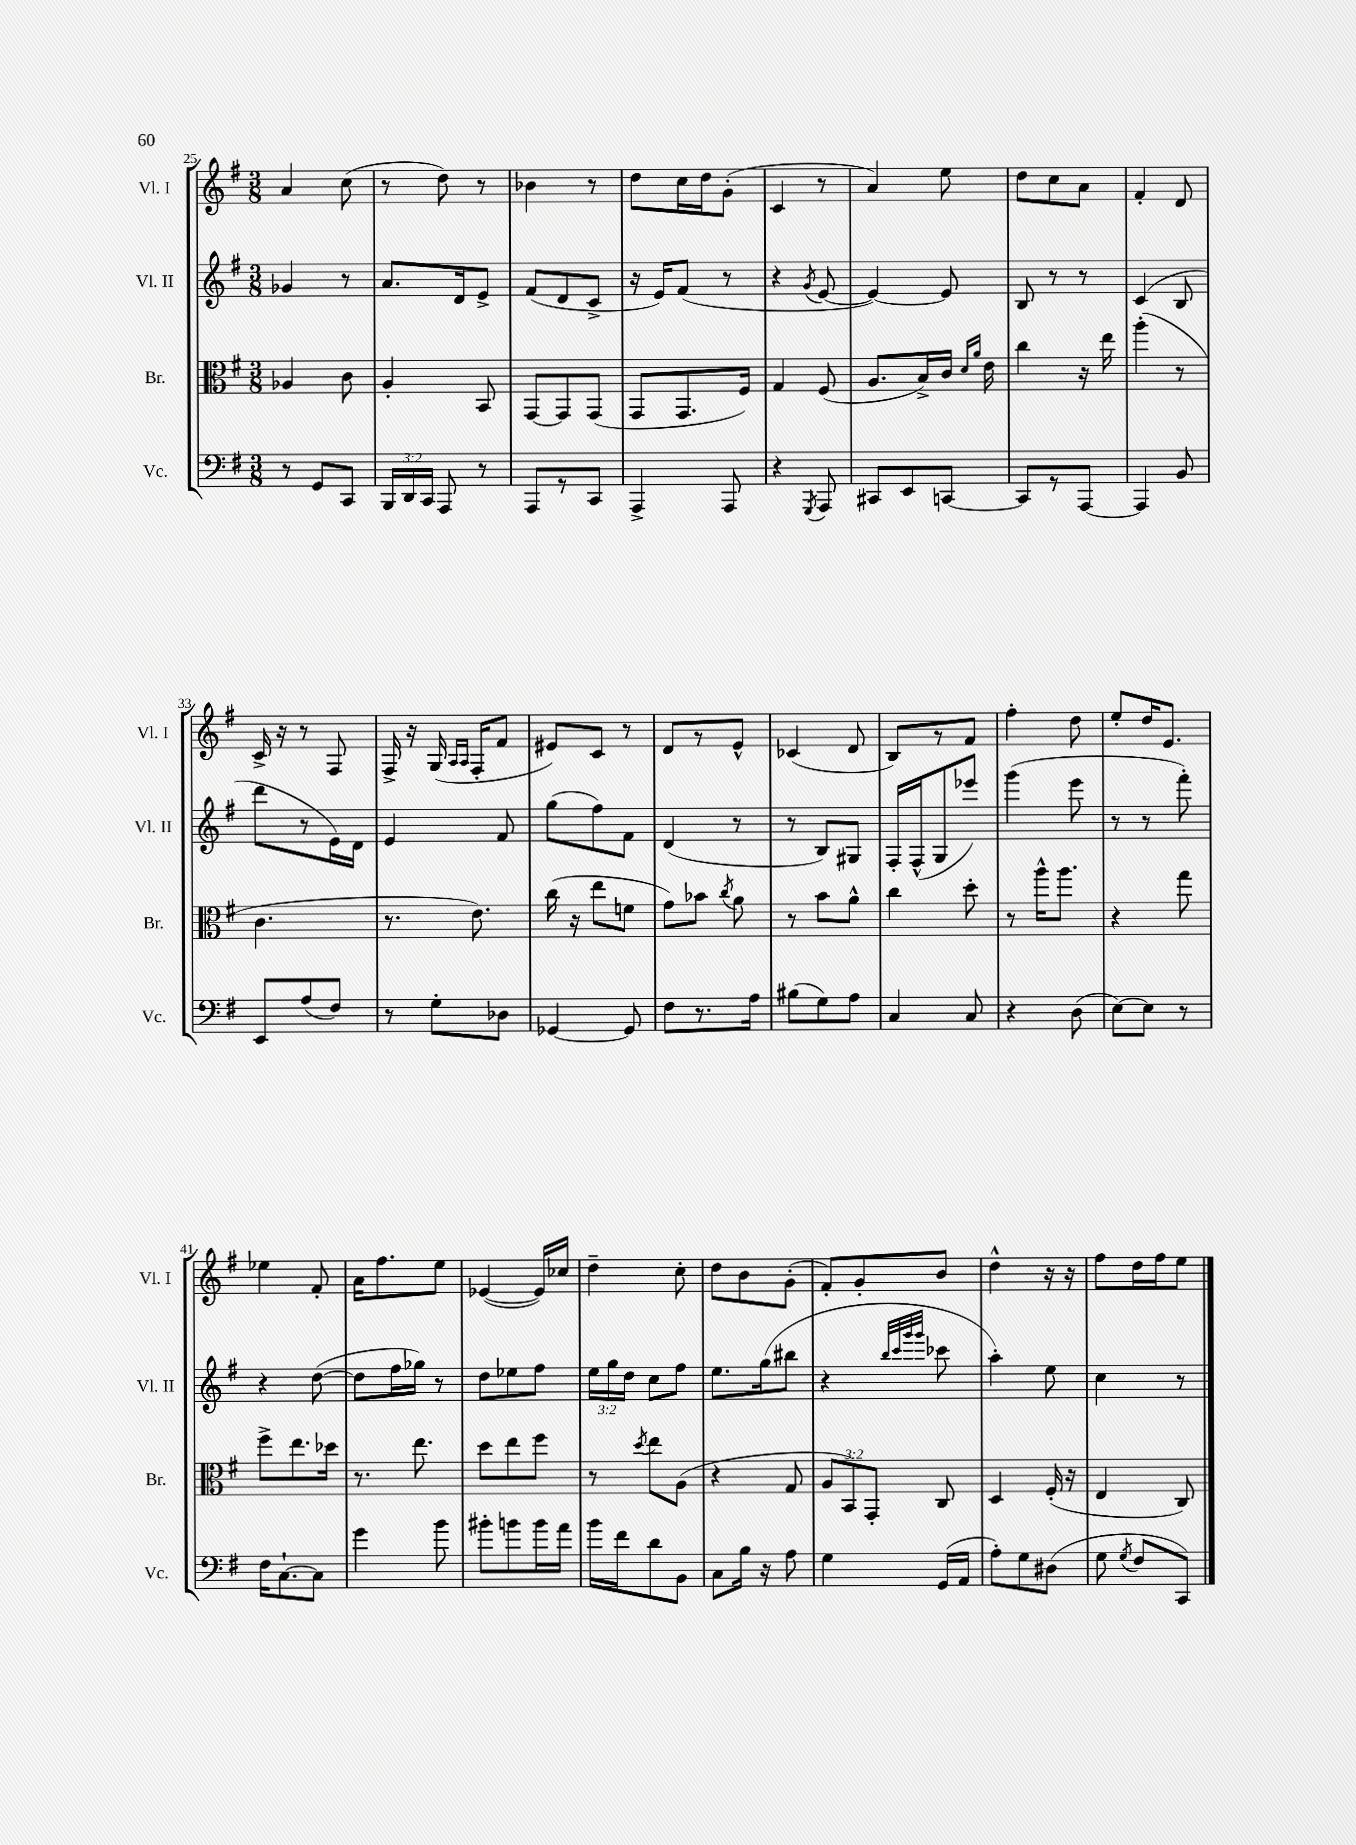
<<
\new StaffGroup <<
\new Staff = "s0" \with { instrumentName = "Vl. I" shortInstrumentName = "Vl. I" } {
    \clef treble \key g \major \numericTimeSignature \time 3/8
    \autoBeamOff a'4 c''8( |
    r8 d''8) r8 |
    bes'4 r8 |
    d''8[ c''16 d''16 g'8]-.( |
    c'4 r8 |
    a'4) e''8 |
    d''8[ c''8 a'8] |
    fis'4-. d'8 |
    c'16-> r16 r8 fis8 |
    fis16-> r16 g16( \grace { a16[ a16] } fis16[-. fis'8] |
    eis'8[) c'8] r8 |
    d'8[ r8 e'8]-^ |
    ces'4( d'8 |
    b8[) r8 fis'8] |
    fis''4-. d''8 |
    e''8[-. d''16 e'8.] |
    ees''4 fis'8-. |
    a'16[ fis''8. e''8] |
    ees'4~( ees'16[) ces''16] |
    d''4-- c''8-. |
    d''8[ b'8 g'8]-.( |
    fis'8[-.) g'8-. b'8] |
    d''4-^ r16 r16 |
    fis''8[ d''16 fis''16 e''8] \bar "|." |
}
\new Staff = "s1" \with { instrumentName = "Vl. II" shortInstrumentName = "Vl. II" } {
    \clef treble \key g \major \numericTimeSignature \time 3/8 \override Staff.TupletNumber.text = #tuplet-number::calc-fraction-text
    \autoBeamOff ges'4 r8 |
    a'8.[ d'16 e'8]-> |
    fis'8[( d'8 c'8]-> |
    r16 e'16[) fis'8]( r8 |
    r4 \acciaccatura { g'8 } e'8~ |
    e'4~) e'8 |
    b8 r8 r8 |
    c'4( b8 |
    d'''8[ r8 e'16) d'16] |
    e'4 fis'8 |
    g''8[( fis''8) fis'8] |
    d'4( r8 |
    r8 b8[) gis8] |
    fis16[-. fis16-^( g8 ees'''8]) |
    g'''4( e'''8 |
    r8 r8 fis'''8-.) |
    r4 d''8~( |
    d''8[ fis''16 ges''16]) r8 |
    d''8[ ees''8 fis''8] |
    \tuplet 3/2 { e''16[ g''16 d''16] } c''8[ fis''8] |
    e''8.[ g''16( bis''8] |
    r4 \grace { b''32[ c'''32 g'''32 g'''32] } ces'''8 |
    a''4-.) e''8 |
    c''4 r8 \bar "|." |
}
\new Staff = "s2" \with { instrumentName = "Br." shortInstrumentName = "Br." } {
    \clef alto \key g \major \numericTimeSignature \time 3/8 \override Staff.TupletNumber.text = #tuplet-number::calc-fraction-text
    \autoBeamOff aes4 c'8 |
    a4-. b,8 |
    g,8[~ g,8 g,8]( |
    g,8[ g,8. fis16]) |
    g4 fis8( |
    a8.[ b16->) c'16] \grace { d'16[ a'16] } e'16 |
    c''4 r16 e''16 |
    a''4-.( r8 |
    c'4. |
    r8. e'8.) |
    c''16( r16 e''8[ f'8] |
    g'8[) bes'8] \acciaccatura { c''8 } a'8 |
    r8 b'8[ a'8]-^ |
    c''4 d''8-. |
    r8 a''16[-^ a''8.] |
    r4 g''8 |
    fis''8[-> e''8. des''16] |
    r8. e''8. |
    d''8[ e''8 fis''8] |
    r8 \acciaccatura { d''8 } e''8[ a8]( |
    r4 g8 |
    \tuplet 3/2 { a8[ b,8) g,8]-. } c8 |
    d4 fis16-.( r16 |
    e4 c8) \bar "|." |
}
\new Staff = "s3" \with { instrumentName = "Vc." shortInstrumentName = "Vc." } {
    \clef bass \key g \major \numericTimeSignature \time 3/8 \override Staff.TupletNumber.text = #tuplet-number::calc-fraction-text
    \autoBeamOff r8 g,8[ c,8] |
    \tuplet 3/2 { b,,16[ d,16 c,16] } a,,8 r8 |
    a,,8[ r8 c,8] |
    a,,4-> a,,8 |
    r4 \acciaccatura { g,,8 } a,,8 |
    cis,8[ e,8 c,8]~ |
    c,8[ r8 a,,8]~ |
    a,,4 b,8 |
    e,8[ a8( fis8]) |
    r8 g8[-. des8] |
    ges,4~ ges,8 |
    fis8[ r8. a16] |
    bis8[( g8) a8] |
    c4 c8 |
    r4 d8( |
    e8[~) e8] r8 |
    fis16[ c8.~-! c8] |
    g'4 b'8 |
    bis'8[-. b'8 b'16 a'16] |
    b'16[ fis'16 d'8 b,8] |
    c8[ b16] r16 a8 |
    g4 g,16[( a,16] |
    a8[-.) g8 dis8]( |
    g8 \acciaccatura { g8 } fis8[ c,8]) \bar "|." |
}
>>
>>
\layout { \context { \Score currentBarNumber = #25 } }
